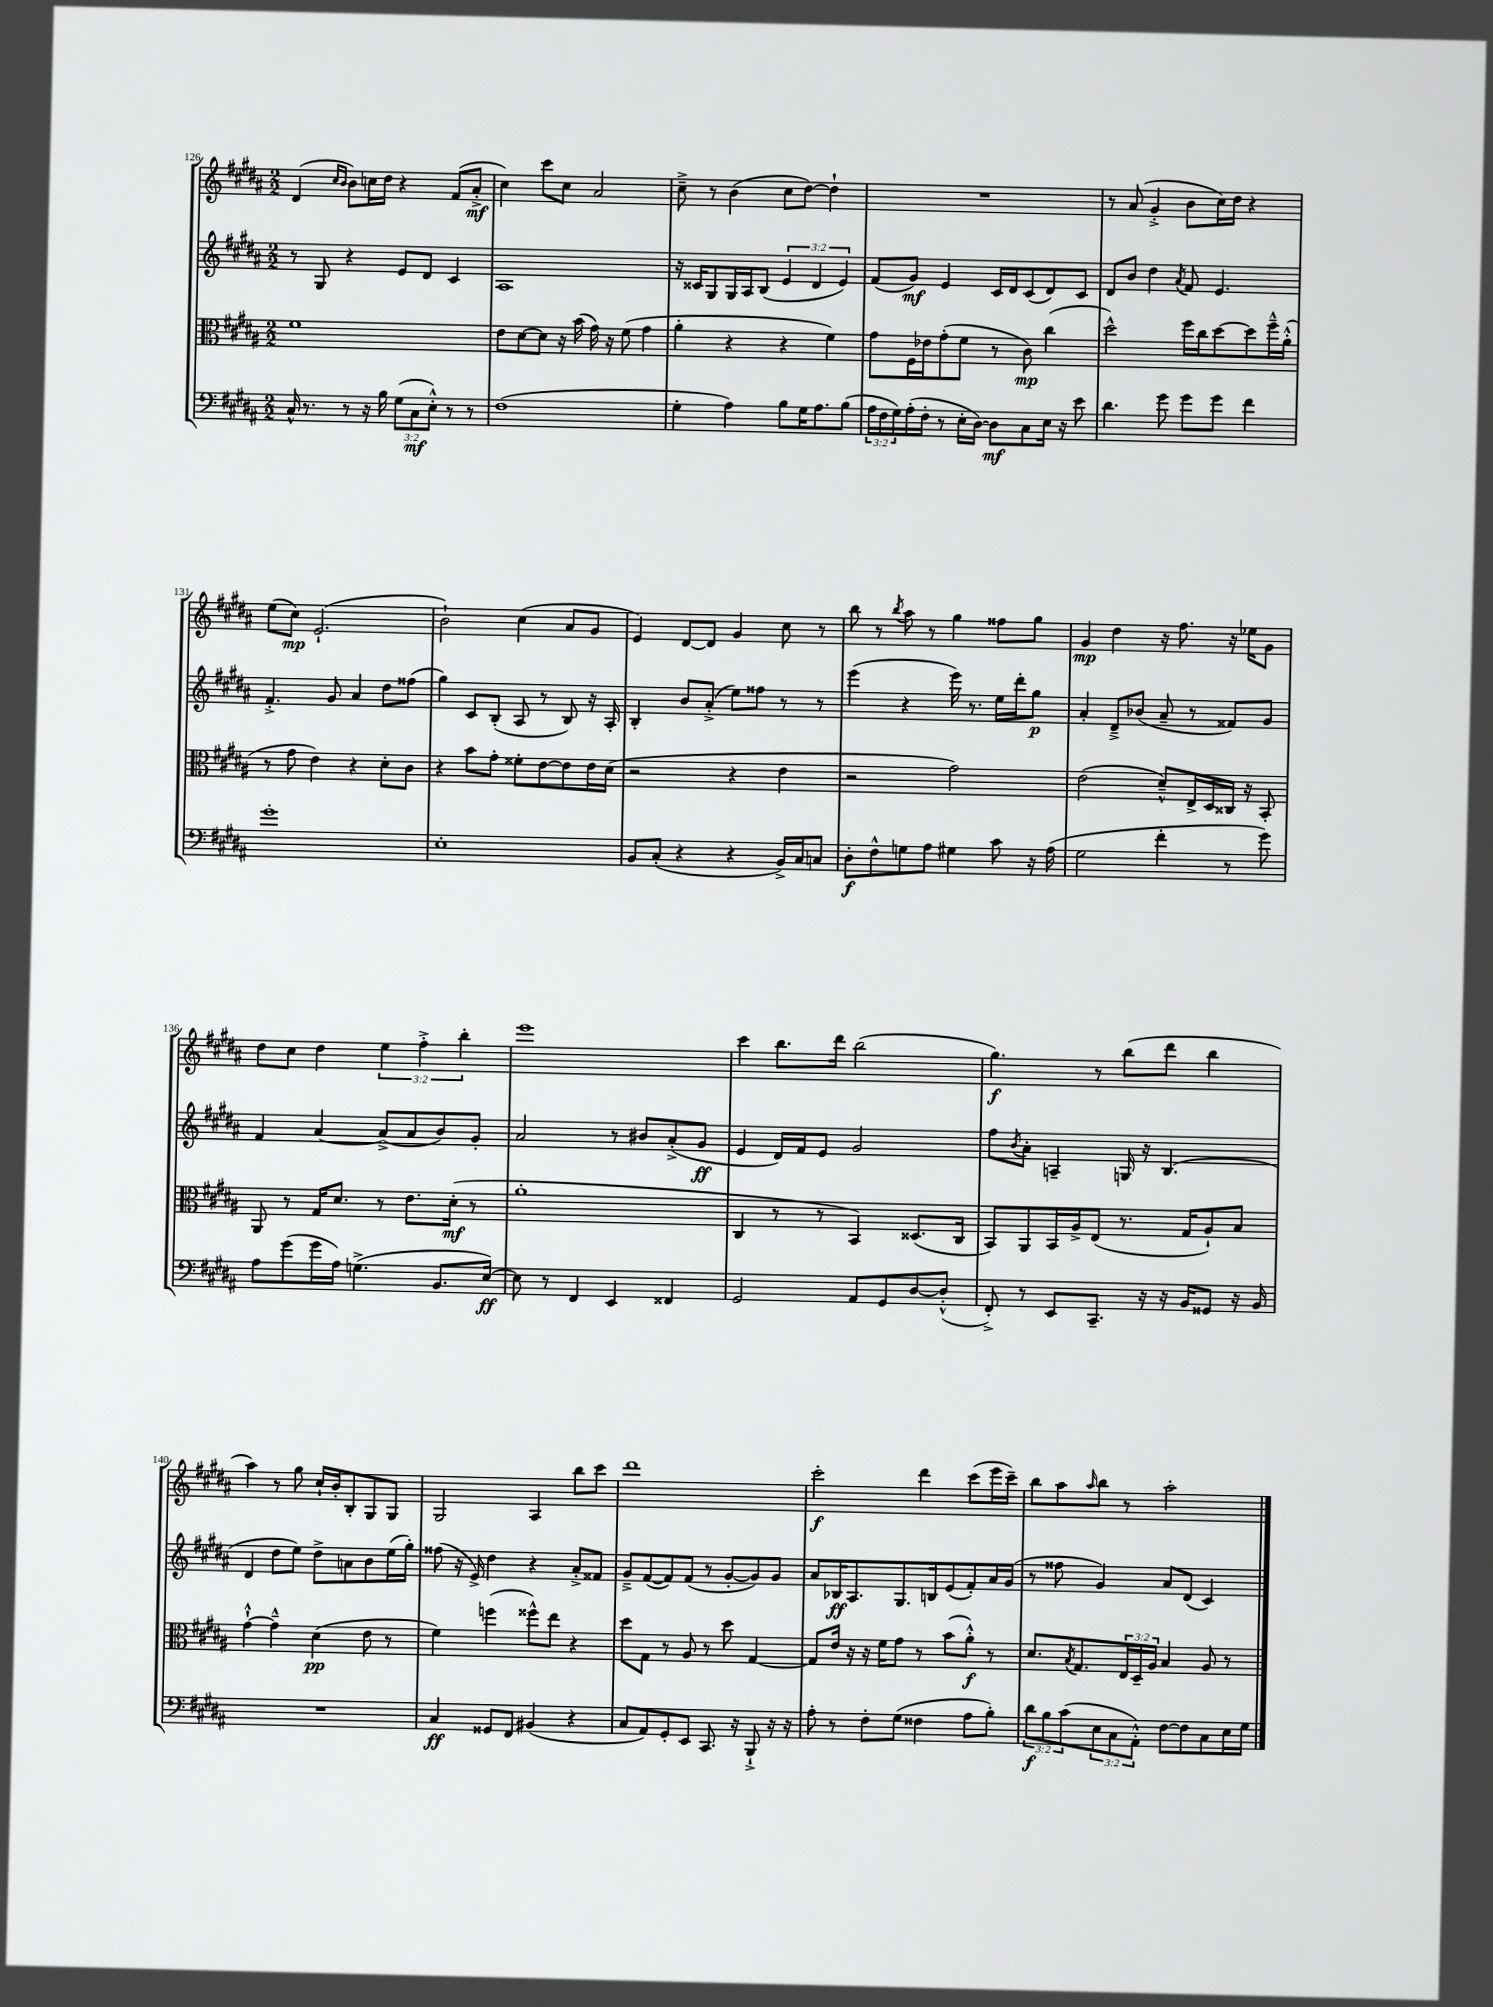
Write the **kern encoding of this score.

**kern	**kern	**kern	**kern
*staff4	*staff3	*staff2	*staff1
*clefF4	*clefC3	*clefG2	*clefG2
*k[f#c#g#d#a#]	*k[f#c#g#d#a#]	*k[f#c#g#d#a#]	*k[f#c#g#d#a#]
*M2/2	*M2/2	*M2/2	*M2/2
16C#^^	1f#	8r	(4d#
8.r	.	.	.
.	.	8G#	.
.	.	.	16qqcc#
.	.	.	16qqb
8r	.	4r	8b)
16r	.	.	16cc
16B	.	.	16dd#
(12G#	.	8e	4r
12C#	.	.	.
.	.	8d#	.
12E'^^)	.	.	.
8r	.	4c#	(8f#
8r	.	.	8a#'^
=	=	=	=
(1F#	8e	1A#	4cc#)
.	[8d#	.	.
.	8d#]	.	8ccc#
.	16r	.	8cc#
.	(16b	.	.
.	16g#)	.	2a#
.	16r	.	.
.	(8f#	.	.
.	4g#	.	.
=	=	=	=
4G#'	4a#'	16r	8cc#~^
.	.	16c##	.
.	.	8G#	8r
4A#)	4r	16G#	(4b
.	.	16A#	.
.	.	(8B	.
8B	4r	6e	8cc#
16G#	.	.	[8dd#)
.	.	6d#	.
8.A#	.	.	.
.	4f#)	.	4dd#`]
.	.	6e)	.
(8B	.	.	.
=	=	=	=
24A#	8g#	(8f#	1r
24F#	.	.	.
24G#)	.	.	.
(16A#'	16F#	8g#)	.
16F#'	16e-	.	.
8r	(8g#'	4e	.
16E'	8f#	.	.
[16D#)	.	.	.
8D#]	8r	16c#	.
.	.	16d#	.
8C#	8c#)	(8c#	.
16E	(4cc#	8d#)	.
16r	.	.	.
8e	.	8c#	.
=	=	=	=
4.d#	2dd#^^)	8d#	8r
.	.	8b	(8a#
.	.	4dd#	4g#'^
8g#	.	.	.
.	.	8qa#	.
8g#	16ff#	8f#	8b
.	16cc#	.	.
8g#	[8dd#	4.e	16cc#)
.	.	.	16dd#
4f#	8dd#]	.	4r
.	16ff#~^^	.	.
.	(16a#'^^	.	.
=	=	=	=
1g#'	8r	4.f#'^	(8ee
.	8g#	.	8cc#)
.	4e)	.	(2.e`
.	.	8g#	.
.	4r	4a#	.
.	8d#'	8dd#	.
.	8c#	(8ff##	.
=	=	=	=
1E'	4r	4gg#)	2b`)
.	8b	8c#	.
.	8g#'	(8B'	.
.	8f##'	8A#	(4cc#
.	[8e	8r	.
.	8e]	8B)	8a#
.	16e	16r	8g#
.	(16d#	16A#'	.
=	=	=	=
8BB	2r	4B'	4e)
(8C#'	.	.	.
4r	.	8b	[8d#
.	.	(8a#'^	8d#]
4r	4r	8ee)	4g#
.	.	8ff##	.
16BB^)	4e	8r	8cc#
16C#	.	.	.
8C	.	8r	8r
=	=	=	=
8D#'	2r	(4eee	8bb
8F#^^	.	.	8r
.	.	.	8qbb
8G	.	4r	8aa#
8A#	.	.	8r
4G#	2g#)	16eee)	4gg#
.	.	8.r	.
8c#	.	16ee	8ff##
.	.	16ddd#'	.
16r	.	8gg#	8gg#
(16A#	.	.	.
=	=	=	=
2G#	(2e	4a#'	4g#
.	.	8d#~^	4dd#
.	.	(8b-	.
4f#'	8d#~^^)	8a#~	16r
.	.	.	8.ff#
.	16E^	8r	.
.	16D#	.	.
8r	16C##	8f##)	16r
.	16r	.	16ee-
8g#)	8BB'	8g#	8g#
=	=	=	=
8A#	8AA#	4f#	8dd#
(8g#	8r	.	8cc#
16g#	16G#	[4a#	4dd#
16A#)	8.d#	.	.
(4.G^	.	.	.
.	8r	(8a#^]	6ee
.	8.e	8a#	.
.	.	.	6ff#'^
8.BB	.	8b)	.
.	(16d#'	.	.
.	.	.	6bb'
.	8r	8g#'	.
[16E)	.	.	.
=	=	=	=
8E]	1a#'	2a#	1eee
8r	.	.	.
4FF#	.	.	.
4EE	.	8r	.
.	.	8b#	.
4FF##	.	(8a#'^	.
.	.	8g#	.
=	=	=	=
2GG#	4C#	4e	4ccc#
.	8r	16d#)	8.bb
.	.	16f#	.
.	8r	8e	.
.	.	.	16ddd#
8AA#	4BB)	2g#	(2bb
8GG#	.	.	.
[8D#	(8.D##	.	.
(8D#'^^]	.	.	.
.	16C#	.	.
=	=	=	=
8FF#'^)	8BB)	8ff#	4.gg#)
.	.	8qb	.
8r	8AA#	8a#'	.
8EE	16BB	4A~	.
.	16A#^	.	.
8.CC#~	(8E	.	8r
.	8.r	16G	(8bb
16r	.	16r	.
16r	.	(4.B	8ddd#
16BB	16G#	.	.
8GG##	8A#`)	.	4bb
16r	8B	.	.
16BB	.	.	.
=	=	=	=
1r	[4g#`^^	4d#	4aa#)
.	4g#~^^]	8dd#	8r
.	.	8ee)	8gg#
.	(4d#	8dd#^	16cc#`
.	.	.	16b'
.	.	8a	8B'
.	8e	8b	8G#
.	8r	(16ee	8G#
.	.	16gg#')	.
=	=	=	=
4C#	4f#)	(8ff##	2G#
.	.	16r	.
.	.	16e^)	.
8GG##	(4ff	4dd#	.
8FF#	.	.	.
(4BB#	8ff##^^)	4r	4A#
.	8ee	.	.
4r	4r	8a#'^	8bb
.	.	8f##	8ccc#
=	=	=	=
8C#	8dd#	8g#~^	1ddd#
8AA#)	8G#	([8f#	.
8GG#'	8r	8f#])	.
8EE	8A#	(8f#	.
8.CC#	8r	8r	.
.	8dd#	[8g#'	.
16r	.	.	.
8BBB`^	[4G#	8g#])	.
16r	.	8g#	.
16r	.	.	.
=	=	=	=
8A#'	8G#]	8a#	2ccc#'
8r	16e	16B-	.
.	16r	8.A#	.
8F#'	16r	.	.
.	16f#	.	.
(8G#	8g#	8.G#	.
4F##	8r	.	4ddd#
.	.	16B	.
.	(8b	(8e	.
8A#	8a#'^^)	8f#')	(8ccc#
8B')	8r	16a#	16eee
.	.	(16g#	16ccc#~)
=	=	=	=
12d#	8.d#	8r	8bb
12B	.	.	.
.	.	8ff##	8aa#
(12c#	.	.	.
.	8qB	.	.
.	8.G#	.	.
.	.	.	16qqaa#
12E	.	4g#)	8bb
12C#	.	.	.
.	24E	.	8r
12AA#'^^)	24D#~	.	.
.	24A#	.	.
[8F#	4B	8a#	2aa#'
8F#]	.	(8d#	.
8C#	8A#	4c#)	.
16E	8r	.	.
16G#	.	.	.
==	==	==	==
*-	*-	*-	*-
